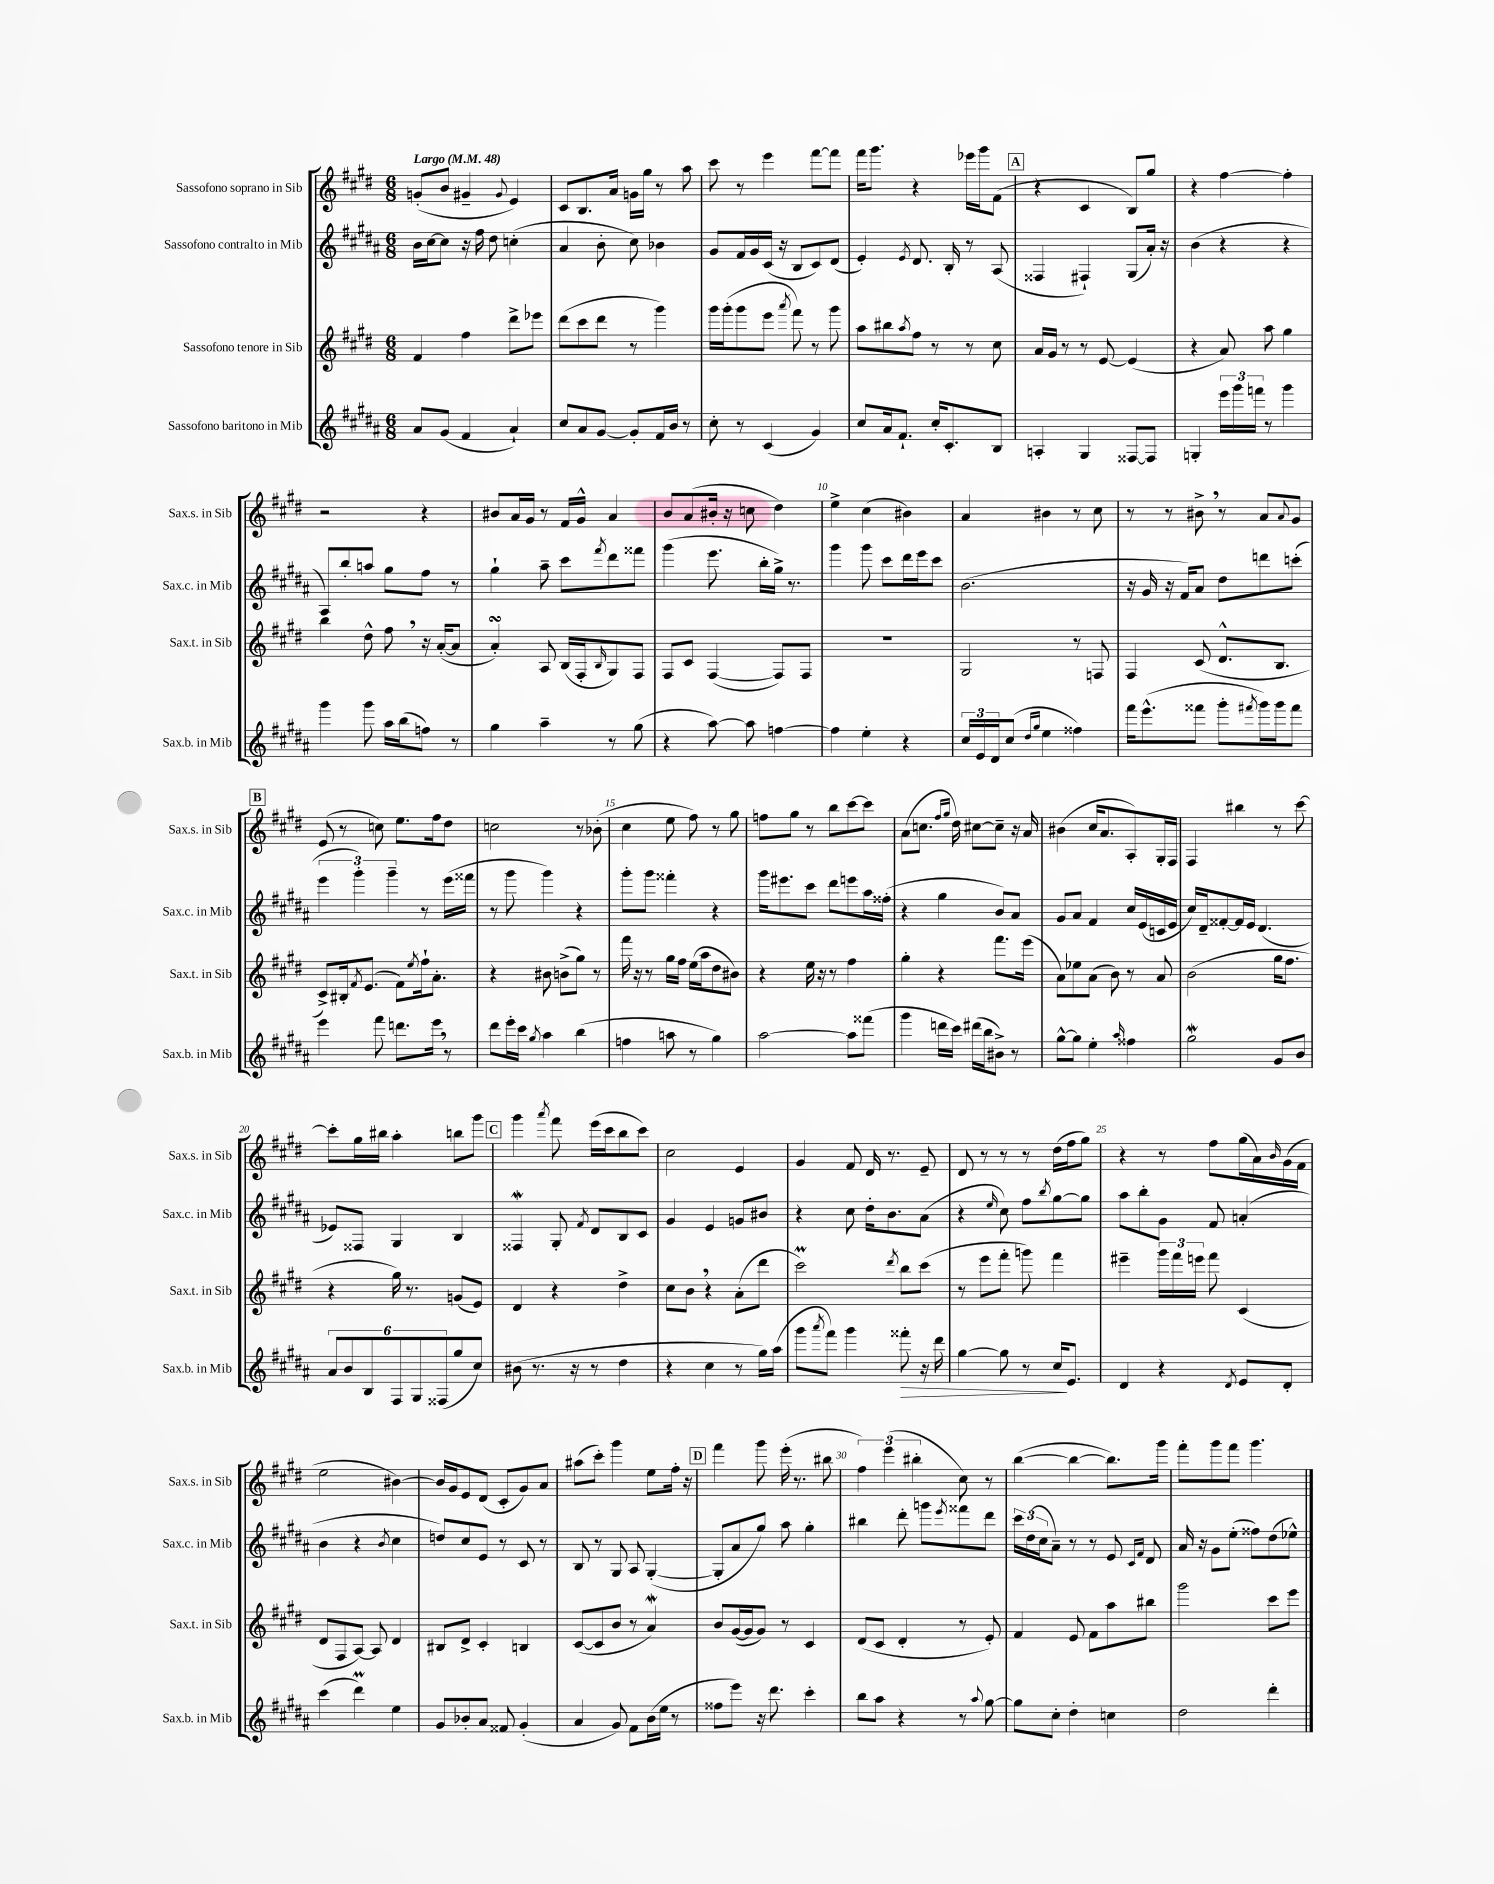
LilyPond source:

<<
\new StaffGroup <<
\new Staff = "s0" \with { instrumentName = "Sassofono soprano in Sib" shortInstrumentName = "Sax.s. in Sib" } {
    \clef treble \key e \major \numericTimeSignature \time 6/8 \tempo "Largo" 4 = 48
    g'8-.( b'8 gis'4-- \appoggiatura { gis'8 } e'4) |
    cis'8 b8. a'16 g'16 gis''16 r8 a''8 |
    cis'''8 r8 e'''4 fis'''8~ fis'''8 |
    fis'''16 gis'''8. r4 ees'''16 gis'''16 fis'8( |
    \mark \markup { \box "A" } r4 cis'4 b8) gis''8 |
    r4 fis''4~ fis''4-. |
    r2 r4 |
    bis'8 a'16 gis'16 r8 fis'16 gis'16-^ a'4 |
    b'8 a'8( bis'16-. r16 c''8 dis''4) |
    e''4-> cis''4( bis'4) |
    a'4 bis'4 r8 cis''8 |
    r8 r8 bis'8-> \breathe r8 a'8 \appoggiatura { a'8 } gis'8 |
    \mark \markup { \box "B" } e'8( r8 c''8) e''8. fis''16 dis''8 |
    c''2 r8 bes'8-.( |
    cis''4 e''8 fis''8) r8 gis''8 |
    f''8 gis''8 r8 b''8 cis'''8~ cis'''8 |
    a'8( c''8. \grace { fis''16 gis''16 } dis''16) cis''8~ cis''8-- r16 a'16 |
    bis'4( cis''16 a'8. a8-.) gis16-. fis16 |
    fis4 bis''4 r8 cis'''8~ |
    cis'''8-. gis''16 bis''16 a''4-. b''8 gis'''8 |
    \mark \markup { \box "C" } gis'''4 \acciaccatura { a'''8 } fis'''8 e'''16( cis'''16 b''8 cis'''8) |
    cis''2 e'4 |
    gis'4 fis'8 dis'16 r8. e'8-- |
    dis'8 r8 r8 r8 dis''16( fis''16 gis''8) |
    r4 r8 fis''8 gis''16( a'16) \grace { b'16 } gis'16( fis'16 |
    e''2 bis'4~) |
    bis'16 gis'16 e'8 dis'8( cis'8-. gis'8) a'8 |
    ais''8( cis'''8-.) gis'''4 e''8 fis''16-. r16 |
    \mark \markup { \box "D" } fis'''4 gis'''8 e'''16-.( r8. bis''8 |
    \tuplet 3/2 { fis''4) e'''4( bis''4-. } cis''8) r8 |
    b''4~( b''4~ b''8.) gis'''16 |
    fis'''8-. gis'''8 fis'''8 gis'''4. \bar "|." |
}
\new Staff = "s1" \with { instrumentName = "Sassofono contralto in Mib" shortInstrumentName = "Sax.c. in Mib" } {
    \clef treble \key b \major \numericTimeSignature \time 6/8
    b'16 cis''16~ cis''8 r16 fis''16 dis''8 c''4-.( |
    ais'4 b'8-. cis''8) bes'4 |
    gis'8 fis'16 gis'16 cis'16( r16 b8 cis'8) dis'8( |
    e'4-.) \acciaccatura { e'8 } dis'8. b16-. r8 ais8( |
    \mark \markup { \box "A" } fisis4 fis4-!) gis8( ais'16-.) r16 |
    b'4( r4 r4 |
    ais8) b''8-. a''8 gis''8 fis''8 r8 |
    gis''4-! ais''8-- cis'''8 \acciaccatura { fis'''8 } dis'''8 fisis'''8 |
    gis'''4( e'''8. b''16-. gis''16->) r8. |
    gis'''4 gis'''8 cis'''8 dis'''16 e'''16 cis'''8 |
    b'2.( |
    r16 gis'16 r16 fis'16) ais'8 dis''8 d'''8 c'''8-.( |
    \mark \markup { \box "B" } \tuplet 3/2 { e'''4 gis'''4-.) gis'''4-- } r8 e'''16( fisis'''16 |
    r8 gis'''8 gis'''4) r4 |
    gis'''8-. gis'''8 fisis'''4-. r4 |
    gis'''16 eis'''8. cis'''8 dis'''8 e'''8 ais''16 fisis''16-.( |
    r4 gis''4 b'8) ais'8 |
    gis'8 ais'8 fis'4 cis''16 e'16( c'16 e'16 |
    cis''16) dis'16-- fisis'8~-. fisis'16 e'16 dis'4.( |
    ees'8) fisis8 gis4 b4 |
    \mark \markup { \box "C" } fisis4\mordent gis8-. \acciaccatura { fis'8 } dis'8 b8 cis'8 |
    gis'4 e'4 g'8 bis'8 |
    r4 cis''8 dis''16-. b'8. ais'8( |
    r4 \grace { e''16 } cis''8) fis''8 \acciaccatura { b''8 } gis''8~ gis''8 |
    ais''8 b''8-. gis'8 fis'8 a'4-.( |
    b'4 r4 \acciaccatura { b'8 } cis''4 |
    d''8) cis''8 e'8 r8 cis'8 r8 |
    b8 r8 gis8 ais8 gis4~-.( |
    \mark \markup { \box "D" } gis8-. ais'8 gis''8) ais''8 gis''4-. |
    bis''4 dis'''8-. g'''8 \acciaccatura { e'''8 } fisis'''8 dis'''8 |
    \tuplet 3/2 { cis'''16 dis''16( cis''16 } ais'8--) r8 r8 e'8 \grace { cis'16 fis'16 } dis'8 |
    ais'16 r16 gis'8 e''8-.( fisis''8) dis''8( ees''8-^) \bar "|." |
}
\new Staff = "s2" \with { instrumentName = "Sassofono tenore in Sib" shortInstrumentName = "Sax.t. in Sib" } {
    \clef treble \key e \major \numericTimeSignature \time 6/8
    fis'4 fis''4 dis'''8-> ees'''8 |
    dis'''8( cis'''8 dis'''8 r8 gis'''4) |
    gis'''16 gis'''16-.( gis'''8 e'''8 \acciaccatura { a'''8 } fis'''8) r8 gis'''8 |
    a''8 bis''8 \acciaccatura { a''8 } fis''8 r8 r8 cis''8 |
    \mark \markup { \box "A" } a'16 gis'16 r8 r8 e'8~ e'4( |
    r4 a'8) a''8 gis''4 |
    b''4 dis''8-^ fis''8 \breathe r16 a'16~-.( a'8 |
    a'4-.\turn) a8 b16( fis16-. \grace { b16 } gis8) fis8 |
    fis8 cis'8 fis4~( fis8) fis8 |
    R2. |
    gis2 r8 f8 |
    fis4 cis'8( dis'8.-^ b8. |
    \mark \markup { \box "B" } cis'8->) bis16-. \acciaccatura { fis'8 } e'8.( fis'8) \acciaccatura { e''8 } fis''16-! a'8.-. |
    r4 bis'8 b'8->( gis''8) r8 |
    fis'''16 r16 r8 gis''16 fis''16 e''16( a''16 dis''8 bis'8) |
    r4 e''16 r16 r8 fis''4 |
    gis''4-. r4 fis'''8. e'''16( |
    a'8) ees''8 a'8( b'8) r8 a'8 |
    b'2( gis''16 fis''8. |
    r4 gis''16) r8. g'8( e'8) |
    \mark \markup { \box "C" } dis'4 r4 dis''4-> |
    cis''8 b'8 \breathe r4 a'8-.( dis'''8 |
    cis'''2\prall) \acciaccatura { dis'''8 } b''8 cis'''8( |
    r8 e'''8 fis'''8-. g'''8) fis'''4 |
    eis'''4-- \tuplet 3/2 { gis'''16 fis'''16 e'''16 } fis'''8 cis'4( |
    dis'8 fis8 a8~) a8 dis'4 |
    bis8 dis'8-> cis'4-. b4 |
    cis'8~( cis'8 b'8 r8 a'4\mordent) |
    \mark \markup { \box "D" } b'8 gis'16~( gis'16 gis'8) r8 cis'4 |
    dis'8( cis'8 dis'4-. r8 e'8-.) |
    fis'4 e'8 fis'8 a''8 bis''8 |
    gis'''2 cis'''8 e'''8 \bar "|." |
}
\new Staff = "s3" \with { instrumentName = "Sassofono baritono in Mib" shortInstrumentName = "Sax.b. in Mib" } {
    \clef treble \key b \major \numericTimeSignature \time 6/8
    ais'8 gis'8( fis'4 ais'4-!) |
    cis''8 ais'8 gis'8~ gis'8-. fis'16 b'16 r8 |
    cis''8-. r8 cis'4( gis'4) |
    cis''8 ais'16 fis'8.-! cis''16-. cis'8.-. b8 |
    \mark \markup { \box "A" } a4-. gis4 fisis8~ fisis8 |
    g4-. \tuplet 3/2 { e'''16 gis'''16 f'''16 } r8 gis'''4 |
    gis'''4 gis'''8 ais''16 b''16( f''8) r8 |
    gis''4 ais''4-- r8 gis''8( |
    r4 ais''8~) ais''8 f''4~ |
    f''4 e''4-. r4 |
    \tuplet 3/2 { cis''16 e'16 dis'16 } cis''8( \grace { dis''16 gis''16 } e''4 fisis''4) |
    fis'''16 e'''8.-^( fisis'''8 gis'''8-. \acciaccatura { fis'''8 } gis'''16) gis'''16 fis'''8 |
    \mark \markup { \box "B" } e'''4 fis'''8 d'''8. e'''16 \breathe r8 |
    dis'''8 e'''16-. cis'''16 \acciaccatura { gis''8 } ais''4 b''4( |
    f''4 a''8 r8 gis''4) |
    ais''2~ ais''8 fisis'''8( |
    gis'''4 d'''16 cis'''16) dis'''16( b''16 bis'8->) r8 |
    gis''8~-^ gis''8 e''4-. \grace { ais''16 } fisis''4 |
    gis''2\mordent gis'8 b'8 |
    \tuplet 6/4 { ais'8 b'8 b8 fis8 gis8 fisis8( } gis''8 cis''8) |
    \mark \markup { \box "C" } bis'8( r8. r16 r8 dis''4 |
    r4 cis''4 r8 gis''16) ais''16( |
    gis'''8 \acciaccatura { ais'''8 } fis'''8) gis'''4 fisis'''8-.\> r16 dis'''16 |
    gis''4~ gis''8 r8 cis''16\! e'8. |
    dis'4 r4 \acciaccatura { dis'8 } e'8 dis'8-. |
    cis'''4( dis'''4\prall) e''4 |
    gis'8 bes'8-. ais'8 fisis'8 gis'4-.( |
    ais'4 gis'8) fis'8 b'16( e''16 r8 |
    \mark \markup { \box "D" } fisis''8 e'''8) r16 dis'''8. cis'''4-. |
    b''8 ais''8 r4 r8 \appoggiatura { ais''8 } gis''8~ |
    gis''8 cis''8-. dis''4-. c''4 |
    dis''2 dis'''4-. \bar "|." |
}
>>
>>
\layout { \context { \Score \override BarNumber.break-visibility = ##(#f #t #t) barNumberVisibility = #(every-nth-bar-number-visible 5) } }
